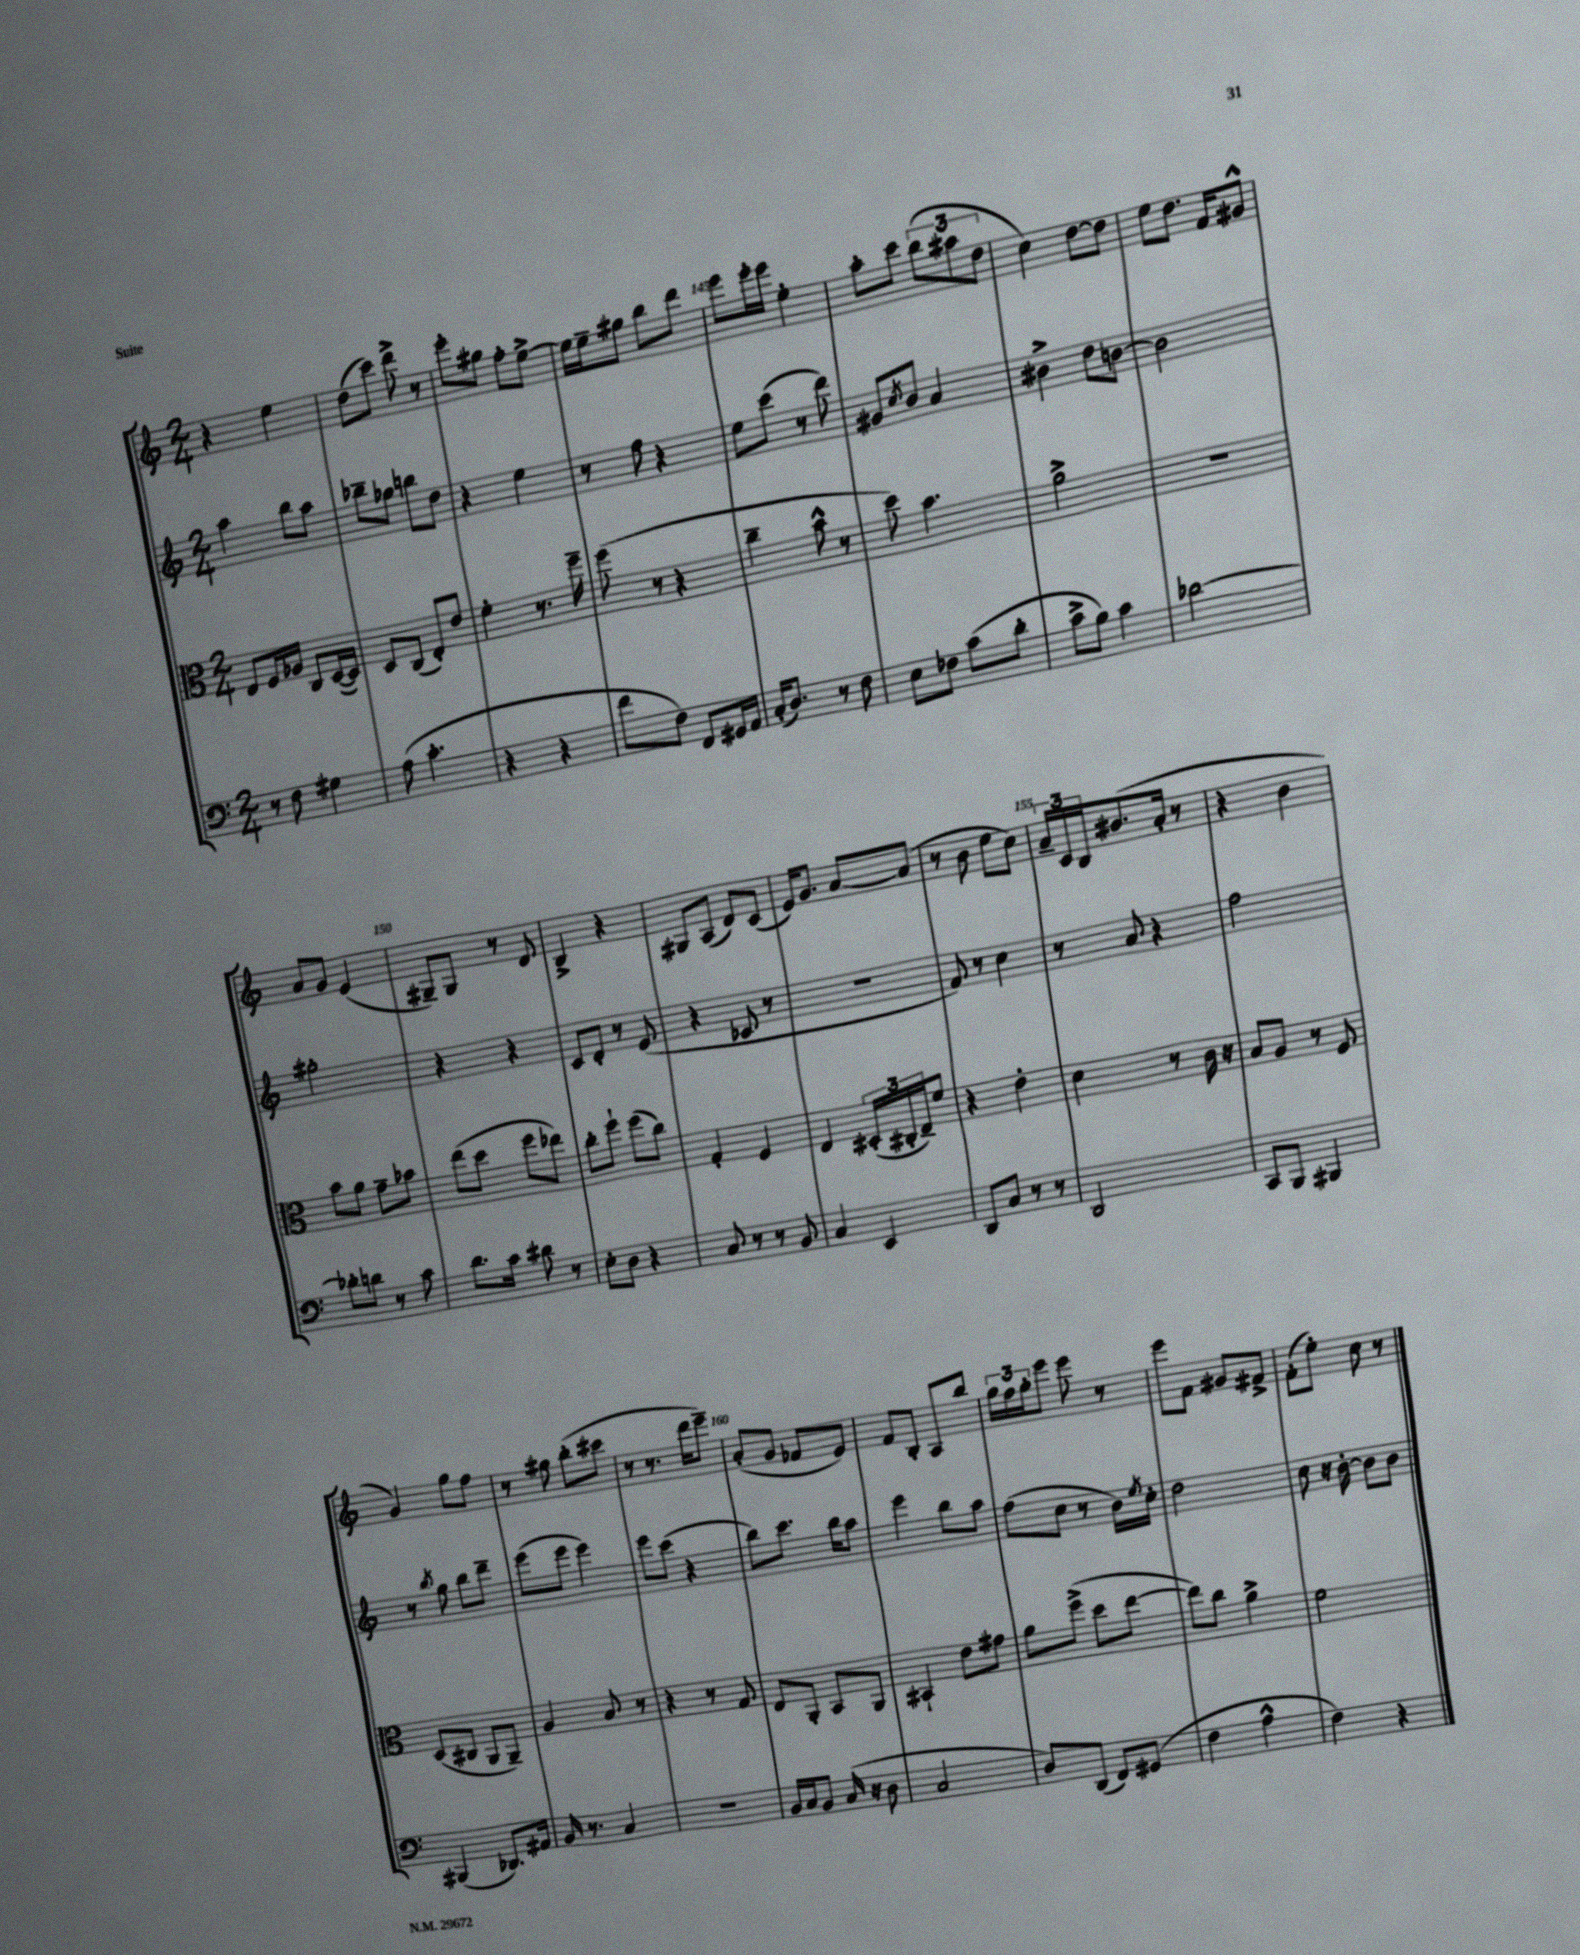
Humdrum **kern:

**kern	**kern	**kern	**kern
*part4	*part3	*part2	*part1
*staff4	*staff3	*staff2	*staff1
*clefF4	*clefC3	*clefG2	*clefG2
*k[]	*k[]	*k[]	*k[]
*M2/4	*M2/4	*M2/4	*M2/4
=141	=141	=141	=141
8r	8E/L	4aa\	4r
8F\	16F/L	.	.
.	16A-X/JJ	.	.
4G#X\	8C/L	8bb\L	4ee\
.	([16D/L	8aa\J	.
.	16D/JJ])	.	.
=142	=142	=142	=142
(8A\	8D/L	8bb-X~\L	(8dd\L
4.c'\	(8C/J	8gg-X\J	8ccc\J)
.	8E'/L)	8bbn\L	8ddd^\
.	8e/J	8dd\J	8r
=143	=143	=143	=143
4r	4f'\	4r	8eee'\L
.	.	.	8gg#X\J
4r	8.r	4ee\	8ff'\L
.	.	.	[8ee^\J
.	16ff~\	.	.
=144	=144	=144	=144
8f\L	(8ff\	8r	16ee\LL]
.	.	.	16ee~\J
8F\J)	8r	8ff\	8gg#X\J
8FF/L	4r	4r	8bb\L
16GG#X/L	.	.	8ddd\J
16AA/JJ	.	.	.
=145	=145	=145	=145
(16C'/KL	4cc~\	8ee\L	8eee\L
8.D/J)	.	.	.
.	.	(8ccc\J	16eee'\L
.	.	.	16eee\JJ
8r	8b^^\	8r	4ee'\
8F\	8r	8ddd\)	.
=146	=146	=146	=146
8E\L	8dd\)	8g#X/L	8aa'\L
.	.	8qcc/	.
8F-X\J	4.b\	8b/J	8ccc\J
(8c\L	.	4a/	(12bb\L
.	.	.	12aa#X\
8d'\J	.	.	.
.	.	.	12dd\J
=147	=147	=147	=147
8c^\L	2a^\	4b#X^\	4cc\)
8B\J)	.	.	.
4c\	.	8dd\L	[8dd\L
.	.	[8bn\J	8dd\J]
=148	=148	=148	=148
[2d-X\	2r	2b\]	8ee\L
.	.	.	8.dd\J
.	.	.	16f/KL
.	.	.	8g#X^^/J
!!LO:LB:g=z
=149	=149	=149	=149
8d-X'\L]	8b\L	2gg#X'\	8a/L
8dn\J	8a\J	.	8g/J
8r	8g~\L	.	(4e/
8c\	8b-X\J	.	.
=150	=150	=150	=150
8.d\L	(8ee\L	4r	8G#X~/L)
.	8dd\J	.	8G#/J
16c\Jk	.	.	.
8d#X\	8ff\L	4r	8r
8r	8ee-X\J)	.	8d/
=151	=151	=151	=151
8E'\L	8cc'\L	8c/L	4B^/
8D\J	8ff`\J	8d'/J	.
4r	(8ff\L	8r	4r
.	8cc\J)	(8e/	.
=152	=152	=152	=152
8C/	4G'/	4r	8G#X/L
8r	.	.	(8A/J
8r	4F/	8c-X/	8d/L)
8BB/	.	8r	(8c/J
=153	=153	=153	=153
4C/	4E/	2r	16e/KL)
.	.	.	8.g/J
4EE/	(24D#X'/LL	.	[8a/L
.	24C#X'/	.	.
.	24E~/J)	.	.
.	8f/J	.	(8a/J]
=154	=154	=154	=154
8DD/L	4r	8f/)	8r
8C/J	.	8r	8b\
8r	4e'\	4cc\	8ee\L
8r	.	.	8cc\J)
=155	=155	=155	=155
2DD/	4d\	8r	24a~/LL
.	.	.	24c/
.	.	.	24B/J
.	.	8a/	(8.b#X/
.	8r	4r	.
.	.	.	16a'/Jk
.	16c\	.	8r
.	16r	.	.
=156	=156	=156	=156
8CC/L	8B/L	2ff\	4r
8BBB/J	8A/J	.	.
4BBB#X/	8r	.	4b\
.	8F/	.	.
!!LO:LB:g=z
=157	=157	=157	=157
(4BBB#X/	(8D/L	8r	4g/)
.	.	8qbb/	.
.	8C#X/J	8gg\	.
8.DD-X/L)	8AA/L	8bb\L	8gg\L
.	8AA~/J)	8ddd~\J	8ff\J
16AA#X/Jk	.	.	.
=158	=158	=158	=158
16BB/	4A/	(8eee\L	8r
8.r	.	.	.
.	.	8eee\J	8gg#X\
4C/	8B/	4eee\)	(8bb'\L
.	8r	.	8ccc#X\J
=159	=159	=159	=159
2r	4r	8eee\L	8r
.	.	(8ccc\J	8.r
.	8r	4r	.
.	.	.	16ddd\KL
.	8G/	.	8eee~\J)
=160	=160	=160	=160
16BB/LL	8E/L	8bb\L)	(8a'/L
16C/J	.	.	.
8BB/J	8AA'/J	8.ccc\J	8g/J
(16C/	8BB/L	.	8f-X/L
16r	.	16bb\KL	.
8D\	8AA/J	8aa\J	8e/J)
=161	=161	=161	=161
2C/	4BB#X`/	4eee\	8f/L
.	.	.	8B'/J
.	8e\L	8bb\L	8A/L
.	8g#X\J	8aa\J	8bb/J
=162	=162	=162	=162
8D/L)	8a\L	(8ff\L	24gg\LL
.	.	.	24ff\
.	.	.	24gg'\J
(8DD/J	(8ff^\J	8cc\J	8eee\J
8FF/L)	8dd\L	8r	8eee\
(8GG#X/J	[8ee\J	16b\LL)	8r
.	.	8qee/	.
.	.	16cc'\JJ	.
=163	=163	=163	=163
4F\	8ee\L])	2dd\	8eee\L
.	8cc\J	.	8f\J
4A^^\	4a^\	.	8g#X/L
.	.	.	8f#X^/J
=164	=164	=164	=164
4F\)	2f\	8cc\	(8f'\L
.	.	16r	8ee'\J)
.	.	[16b'\	.
4r	.	8b\L]	8cc\
.	.	8b\J	8r
==	==	==	==
*-	*-	*-	*-
